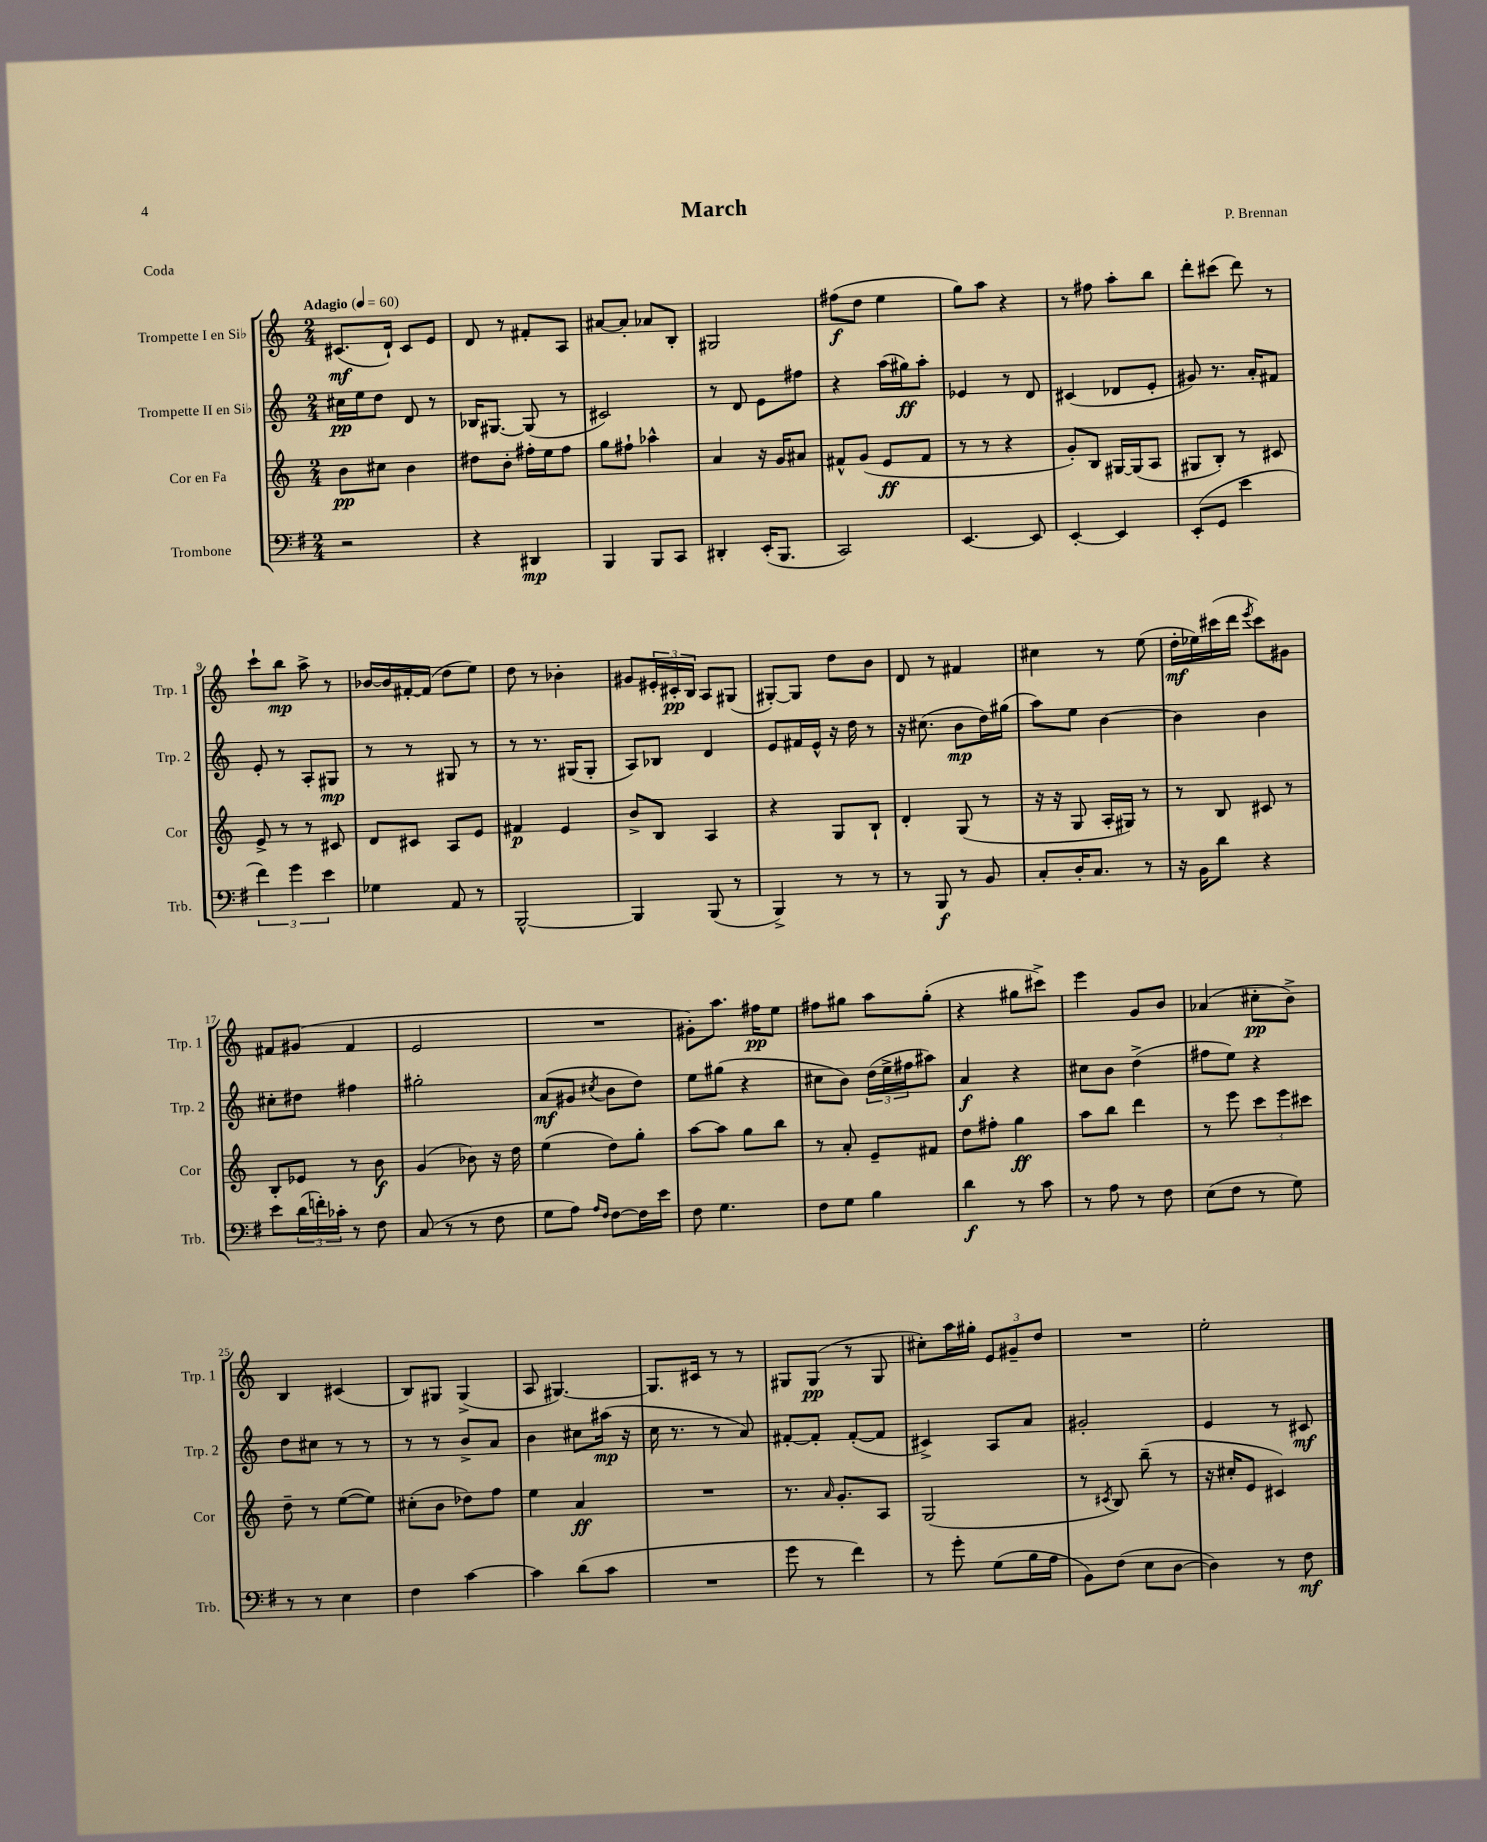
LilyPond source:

\header { title = "March" composer = "P. Brennan" piece = "Coda" }
<<
\new StaffGroup <<
\new Staff = "s0" \with { instrumentName = "Trompette I en Sib" shortInstrumentName = "Trp. 1" } {
    \clef treble \key c \major \numericTimeSignature \time 2/4 \tempo "Adagio" 4 = 60
    cis'8.\mf( d'16-!) cis'8 e'8 |
    d'8 r8 fis'8-. a8 |
    ais'8~ ais'8-. aes'8 b8-. |
    gis2 |
    fis''8\f( d''8 e''4 |
    g''8) a''8 r4 |
    r8 fis''8 a''8-. b''8 |
    d'''8-. cis'''8( d'''8) r8 |
    c'''8-! b''8\mp a''8-> r8 |
    bes'16~ bes'16 fis'16~-. fis'16( d''8 e''8) |
    d''8 r8 bes'4-. |
    gis'8 \tuplet 3/2 { eis'16-. cis'16-.\pp b16 } a8 gis8( |
    gis8~-.) gis8 d''8 b'8 |
    d'8 r8 fis'4 |
    cis''4 r8 e''8( |
    d''16-.\mf ees''16) cis'''16( d'''16 \acciaccatura { e'''8 } cis'''8) gis'8 |
    fis'8 gis'8( fis'4 |
    e'2 |
    R2 |
    gis'8-.) a''8. fis''16\pp e''8 |
    fis''8 gis''8 a''8 gis''8-.( |
    r4 gis''8 cis'''8->) |
    e'''4 g'8 b'8 |
    aes'4( cis''8-.\pp b'8->) |
    b4 cis'4( |
    b8) gis8 gis4->( |
    a8 gis4.~) |
    gis8. cis'16 r8 r8 |
    gis8 gis8\pp( r8 gis8 |
    cis''8-.) a''16 gis''16-. \tuplet 3/2 { e'8 gis'8-- d''8 } |
    R2 |
    e''2-. \bar "|." |
}
\new Staff = "s1" \with { instrumentName = "Trompette II en Sib" shortInstrumentName = "Trp. 2" } {
    \clef treble \key c \major \numericTimeSignature \time 2/4
    cis''16\pp e''16 d''8 d'8 r8 |
    bes16 gis8.~ gis8( r8 |
    cis'2) |
    r8 d'8 e'8 fis''8 |
    r4 a''16( gis''16\ff) a''8-. |
    ees'4 r8 d'8 |
    cis'4( des'8 e'8-. |
    gis'8) r8. a'16-. fis'8 |
    e'8-. r8 a8-. gis8\mp |
    r8 r8 gis8 r8 |
    r8 r8. gis16( gis8-. |
    a8) bes8 d'4 |
    e'8 fis'16 e'16-^ r16 d''16 r8 |
    r16 cis''8.( b'8\mp d''16) gis''16( |
    a''8) e''8 b'4~ |
    b'4 b'4 |
    cis''8-. dis''8 fis''4 |
    gis''2-. |
    a'8\mf( gis'8 \acciaccatura { cis''8 } b'8 d''8) |
    e''8 gis''8( r4 |
    cis''8 b'8) \tuplet 3/2 { d''16( e''16-> fis''16 } ais''8) |
    a'4\f r4 |
    cis''8 b'8 d''4->( |
    fis''8 e''8) r4 |
    d''8 cis''8 r8 r8 |
    r8 r8 b'8-> a'8 |
    b'4 cis''8 ais''16\mp( r16 |
    c''16 r8. r8 a'8) |
    fis'8~-. fis'8-. fis'8~-.( fis'8 |
    cis'4->) a8 a'8 |
    gis'2-. |
    e'4 r8 cis'8\mf \bar "|." |
}
\new Staff = "s2" \with { instrumentName = "Cor en Fa" shortInstrumentName = "Cor" } {
    \clef treble \key c \major \numericTimeSignature \time 2/4
    b'8\pp cis''8 b'4 |
    dis''8 b'8-. fis''16-. e''16 fis''8 |
    g''8 fis''8-! aes''4-^ |
    a'4 r16 g'16 ais'8 |
    fis'8-^ g'8( e'8\ff fis'8 |
    r8 r8 r4 |
    g'8-.) b8 gis16~ gis16( a8 |
    gis8 b8-.) r8 cis'8 |
    e'8-> r8 r8 cis'8 |
    d'8 cis'8 a8 e'8 |
    fis'4\p e'4 |
    b'8-> b8 a4 |
    r4 g8 b8-! |
    d'4-. g8( r8 |
    r16 r16 g8 a16-. gis16) r8 |
    r8 b8 cis'8 r8 |
    b8-. ees'8 r8 b'8\f |
    g'4( bes'8) r16 d''16 |
    e''4( d''8) g''8-. |
    a''8~ a''8 g''8 b''8 |
    r8 a'8-. e'8-- fis'8 |
    d''8 fis''8-. g''4\ff |
    a''8 b''8 d'''4 |
    r8 e'''8 \tuplet 3/2 { c'''8 e'''8 cis'''8 } |
    d''8-- r8 e''8~( e''8) |
    cis''8-.( b'8 des''8) f''8 |
    e''4 a'4\ff |
    R2 |
    r8. \grace { a'16 } g'8.-. a8 |
    g2( |
    r8 \acciaccatura { cis'8 } b8) b''8--( r8 |
    r16 cis''16-. e'8 cis'4) \bar "|." |
}
\new Staff = "s3" \with { instrumentName = "Trombone" shortInstrumentName = "Trb." } {
    \clef bass \key g \major \numericTimeSignature \time 2/4
    r2 |
    r4 dis,4\mp |
    b,,4 b,,8 c,8 |
    dis,4-. e,16-.( b,,8. |
    c,2) |
    e,4.~ e,8 |
    e,4~-. e,4 |
    e,8-.( g,8 e'4 |
    \tuplet 3/2 { fis'4) g'4 e'4 } |
    ges4 a,8 r8 |
    b,,2~-^ |
    b,,4 b,,8( r8 |
    b,,4->) r8 r8 |
    r8 b,,8\f r8 b,8 |
    c8-. d16-. c8. r8 |
    r16 b,16 d'8 r4 |
    e'8 \tuplet 3/2 { d'16( f'16-.) ces'16-. } r8 fis8 |
    c8( r8 r8 fis8 |
    g8 a8) \grace { a16 fis16 } fis8~ fis16 e'16 |
    fis8 g4. |
    fis8 g8 b4 |
    d'4\f r8 c'8 |
    r8 a8 r8 fis8 |
    e8( fis8 r8 g8) |
    r8 r8 e4 |
    fis4 c'4~ |
    c'4 d'8( c'8 |
    R2 |
    g'8 r8 fis'4) |
    r8 g'8-. g8( b16 a16 |
    b,8) fis8( e8 d8~ |
    d4) r8 fis8\mf \bar "|." |
}
>>
>>
